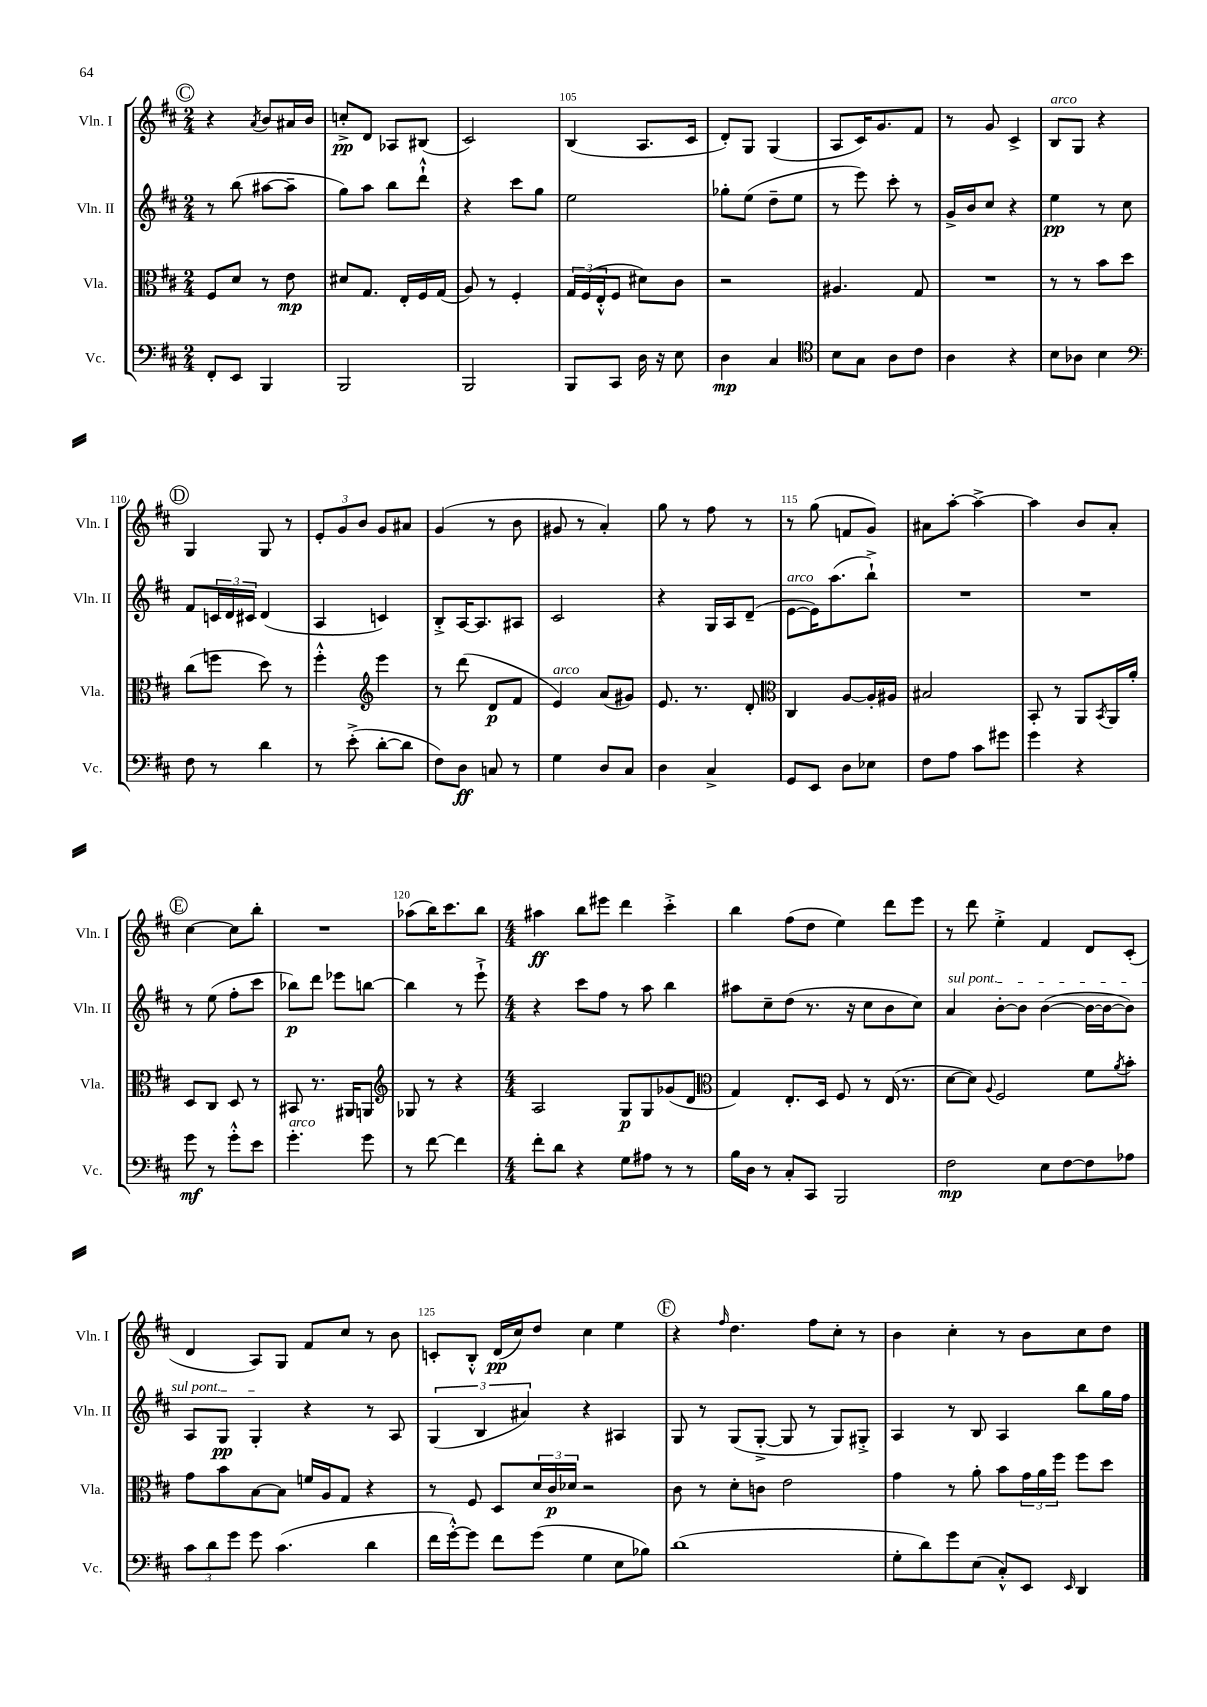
<<
\new StaffGroup <<
\new Staff = "s0" \with { instrumentName = "Vln. I" shortInstrumentName = "Vln. I" } {
    \clef treble \key d \major \numericTimeSignature \time 2/4
    \mark \markup { \circle "C" } r4 \acciaccatura { a'8 } b'8 ais'16 b'16 |
    c''8-.->\pp d'8 aes8 bis8( |
    cis'2) |
    b4( a8. cis'16 |
    d'8-.) g8 g4( |
    a8 cis'16) g'8. fis'8 |
    r8 g'8 cis'4-> |
    b8^\markup { \italic "arco" } g8 r4 |
    \mark \markup { \circle "D" } g4 g8 r8 |
    \tuplet 3/2 { e'8-. g'8 b'8 } g'8 ais'8 |
    g'4( r8 b'8 |
    gis'8 r8 a'4-.) |
    g''8 r8 fis''8 r8 |
    r8 g''8( f'8 g'8) |
    ais'8 a''8~-. a''4~-> |
    a''4 b'8 a'8-. |
    \mark \markup { \circle "E" } cis''4~ cis''8 b''8-. |
    R2 |
    aes''8( b''16) cis'''8. b''8 |
    \numericTimeSignature \time 4/4 ais''4\ff b''8 eis'''8 d'''4 cis'''4-.-> |
    b''4 fis''8( d''8 e''4) d'''8 e'''8 |
    r8 d'''8 e''4-.-> fis'4 d'8 cis'8-.( |
    d'4 a8) g8 fis'8 cis''8 r8 b'8 |
    c'8-. b8-.-^ d'16\pp( cis''16) d''8 cis''4 e''4 |
    \mark \markup { \circle "F" } r4 \grace { fis''16 } d''4. fis''8 cis''8-. r8 |
    b'4 cis''4-. r8 b'8 cis''8 d''8 \bar "|." |
}
\new Staff = "s1" \with { instrumentName = "Vln. II" shortInstrumentName = "Vln. II" } {
    \clef treble \key d \major \numericTimeSignature \time 2/4
    \mark \markup { \circle "C" } r8 b''8( ais''8~ ais''8-- |
    g''8) a''8 b''8 d'''8-!-^ |
    r4 cis'''8 g''8 |
    e''2 |
    ges''8-. e''8( d''8-- e''8 |
    r8 e'''8) cis'''8-. r8 |
    g'16-> b'16 cis''8 r4 |
    e''4\pp r8 cis''8 |
    \mark \markup { \circle "D" } fis'8 \tuplet 3/2 { c'16 d'16 cis'16 } d'4( |
    a4 c'4) |
    b8-.-> a16~ a8. ais8 |
    cis'2 |
    r4 g16 a16 d'8--( |
    e'8~^\markup { \italic "arco" } e'16) a''8.( b''8-!->) |
    R2 |
    R2 |
    \mark \markup { \circle "E" } r8 e''8( fis''8-. cis'''8 |
    bes''8\p) d'''8 ees'''8 b''8~ |
    b''4 r8 e'''8-!-> |
    \numericTimeSignature \time 4/4 r4 cis'''8 fis''8 r8 a''8 b''4 |
    ais''8 cis''8-- d''8( r8. r16 cis''8 b'8 cis''8) |
    \once \override TextSpanner.bound-details.left.text = \markup { \italic "sul pont." } a'4\startTextSpan b'8~-. b'8 b'4~( b'16~ b'16~ b'8) |
    a8 g8\pp g4-.\stopTextSpan r4 r8 a8 |
    \tuplet 3/2 { g4( b4 ais'4) } r4 ais4 |
    \mark \markup { \circle "F" } g8 r8 g8( g8~-.-> g8 r8 g8) gis8-.-> |
    a4 r8 b8 a4 b''8 g''16 fis''16 \bar "|." |
}
\new Staff = "s2" \with { instrumentName = "Vla." shortInstrumentName = "Vla." } {
    \clef alto \key d \major \numericTimeSignature \time 2/4
    \mark \markup { \circle "C" } fis8 d'8 r8 e'8\mp |
    dis'8 g8. e16-. fis16 g16( |
    a8) r8 fis4-. |
    \tuplet 3/2 { g16 fis16( e16-.-^ } fis8 dis'8) cis'8 |
    r2 |
    ais4. g8 |
    R2 |
    r8 r8 b'8 d''8 |
    \mark \markup { \circle "D" } cis''8( f''8 d''8) r8 |
    fis''4-.-^ \clef treble e'''4 |
    r8 d'''8( d'8\p fis'8 |
    e'4^\markup { \italic "arco" }) a'8( gis'8) |
    e'8. r8. d'8-. |
    \clef alto cis4 a8~ a16-. ais16 |
    bis2 |
    b,8-. r8 a,8 \acciaccatura { b,8 } a,16 a'16-. |
    \mark \markup { \circle "E" } d8 cis8 d8 r8 |
    bis,8 r8. ais,16 a,8 |
    \clef treble ges8 r8 r4 |
    \numericTimeSignature \time 4/4 a2 g8\p g8 ges'8( d'8 |
    \clef alto g4) e8.-. d16 fis8 r8 e16( r8. |
    d'8~ d'8) \appoggiatura { a8 } fis2 fis'8 \acciaccatura { a'8 } b'8-. |
    g'8 b'8 b8~ b8 f'16 a16 g8 r4 |
    r8 fis8 d8 \tuplet 3/2 { d'16 cis'16\p des'16 } r2 |
    \mark \markup { \circle "F" } cis'8 r8 d'8-. c'8 e'2 |
    g'4 r8 a'8-. b'8 \tuplet 3/2 { g'16 a'16 fis''16 } fis''8 d''8 \bar "|." |
}
\new Staff = "s3" \with { instrumentName = "Vc." shortInstrumentName = "Vc." } {
    \clef bass \key d \major \numericTimeSignature \time 2/4
    \mark \markup { \circle "C" } fis,8-. e,8 b,,4 |
    b,,2 |
    b,,2 |
    b,,8 cis,8 d16 r16 e8 |
    d4\mp cis4 |
    \clef tenor b8 g8 a8 cis'8 |
    a4 r4 |
    b8 aes8 b4 |
    \mark \markup { \circle "D" } \clef bass fis8 r8 d'4 |
    r8 e'8-.->( d'8~-. d'8 |
    fis8) d8\ff c8 r8 |
    g4 d8 cis8 |
    d4 cis4-> |
    g,8 e,8 d8 ees8 |
    fis8 a8 cis'8 gis'8 |
    g'4 r4 |
    \mark \markup { \circle "E" } g'8\mf r8 g'8-.-^ e'8 |
    g'4.-.^\markup { \italic "arco" } g'8 |
    r8 fis'8~ fis'4 |
    \numericTimeSignature \time 4/4 fis'8-. d'8 r4 g8 ais8 r8 r8 |
    b16 d16 r8 cis8-. cis,8 b,,2 |
    fis2\mp e8 fis8~ fis8 aes8 |
    \tuplet 3/2 { cis'8 d'8 g'8 } g'8 cis'4.( d'4 |
    fis'16 g'16~-.-^) g'8 fis'8 g'8( g4 e8 bes8) |
    \mark \markup { \circle "F" } d'1( |
    g8-. d'8) g'8 e8( cis8-.-^) e,8 \grace { e,16 } d,4 \bar "|." |
}
>>
>>
\layout { \context { \Score currentBarNumber = #102 \override BarNumber.break-visibility = ##(#f #t #t) barNumberVisibility = #(every-nth-bar-number-visible 5) } }
